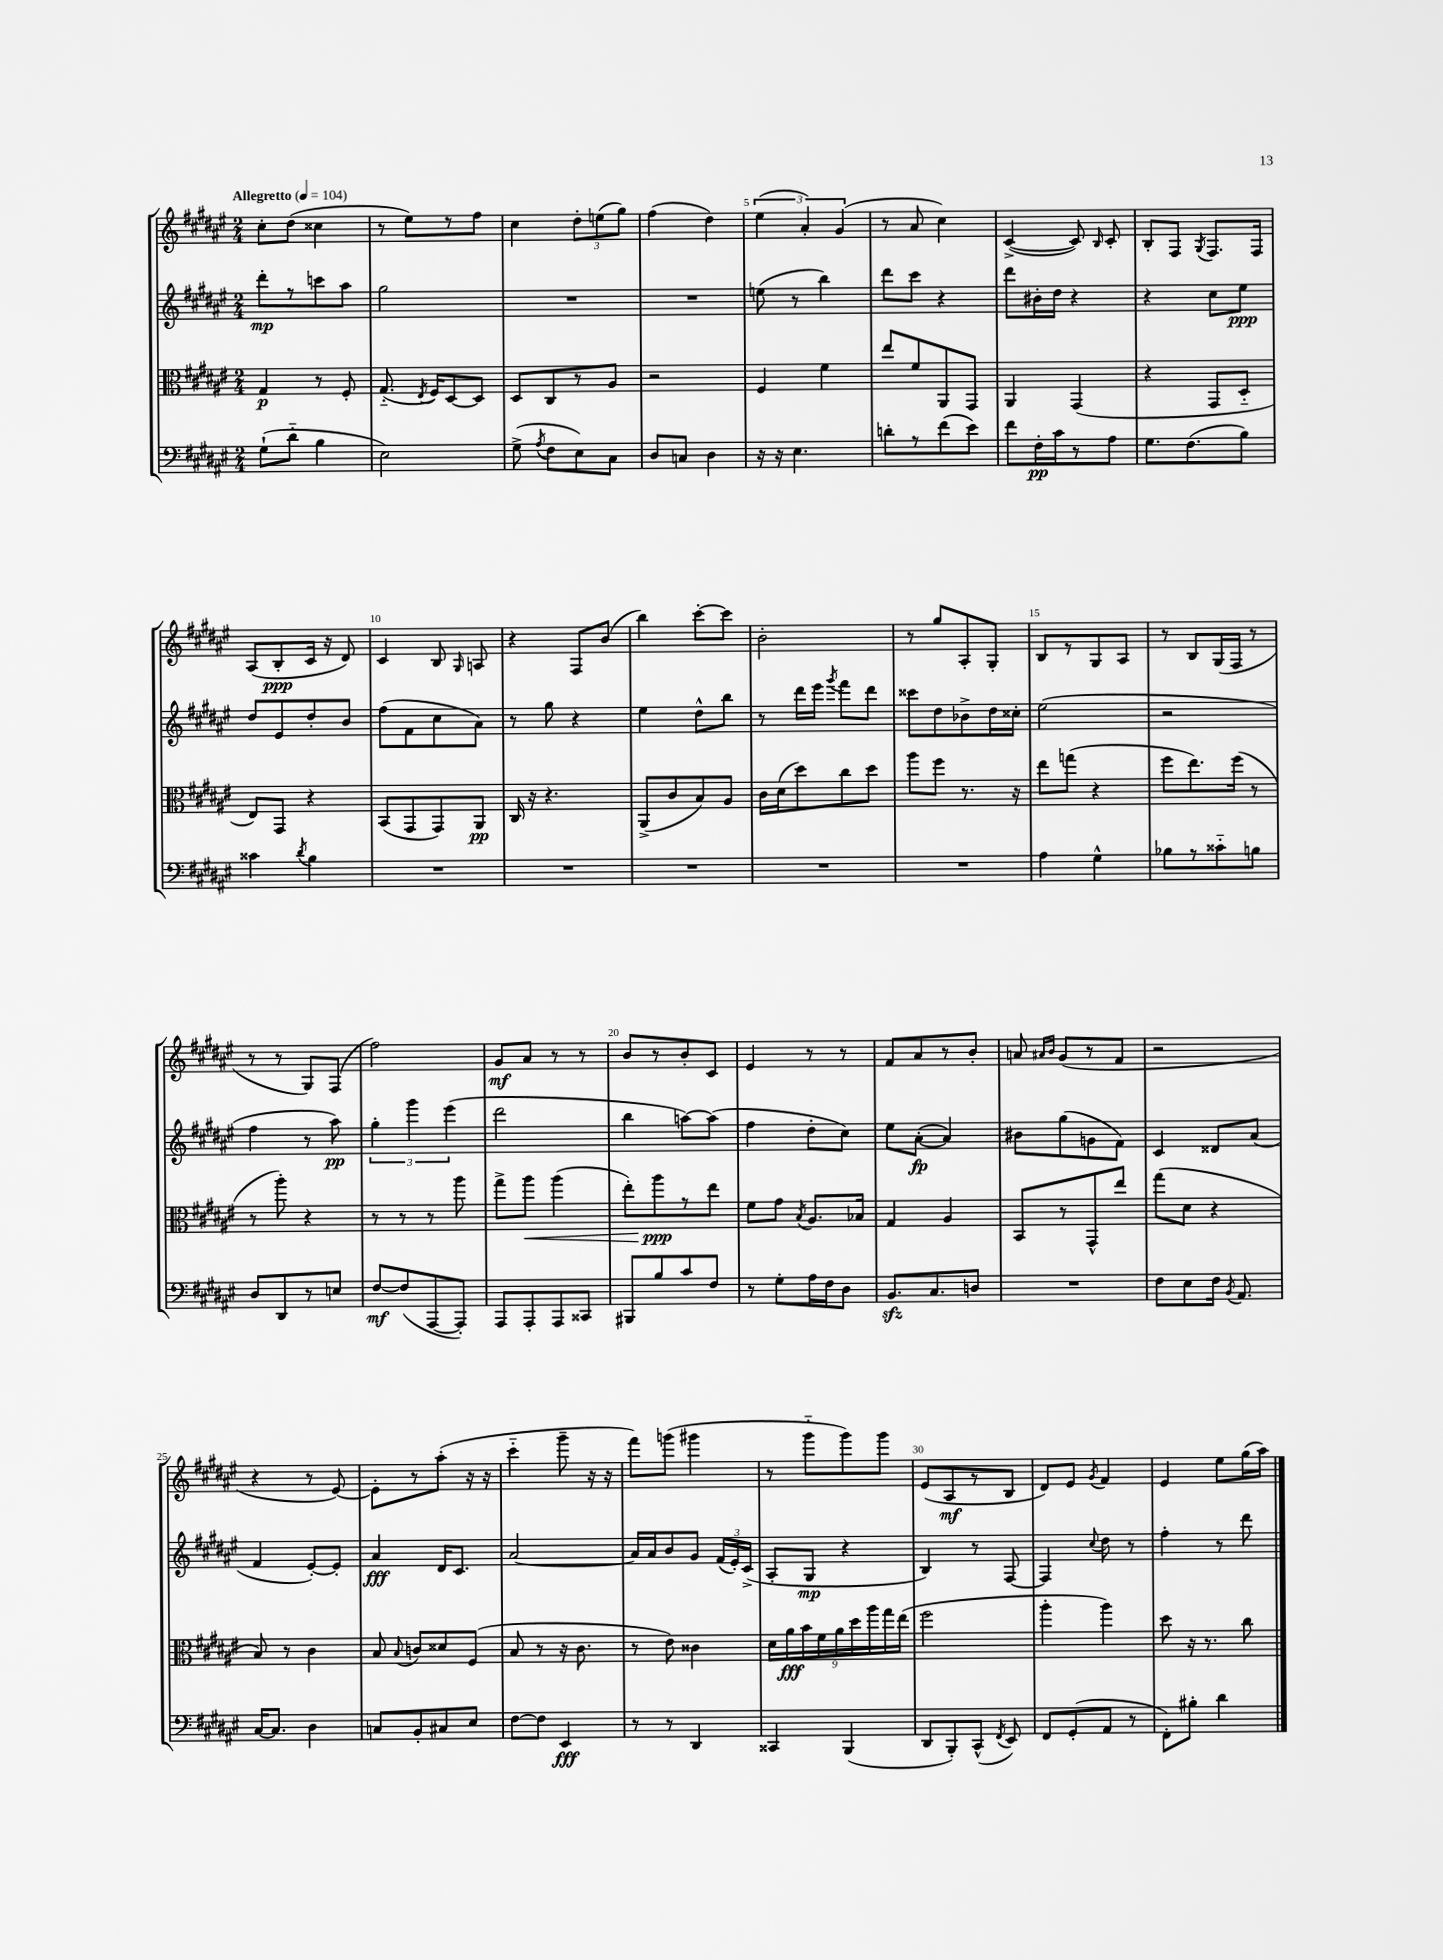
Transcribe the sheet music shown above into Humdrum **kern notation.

**kern	**dynam	**kern	**dynam	**kern	**dynam	**kern	**dynam
*part4	*part4	*part3	*part3	*part2	*part2	*part1	*part1
*staff4	*staff4	*staff3	*staff3	*staff2	*staff2	*staff1	*staff1
*clefF4	*	*clefC3	*	*clefG2	*	*clefG2	*
*k[f#c#g#d#a#e#]	*	*k[f#c#g#d#a#e#]	*	*k[f#c#g#d#a#e#]	*	*k[f#c#g#d#a#e#]	*
*M2/4	*	*M2/4	*	*M2/4	*	*M2/4	*
*MM104	*	*MM104	*	*MM104	*	*MM104	*
=1	=1	=1	=1	=1	=1	=1	=1
!	!	!	!	!	!	!LO:TX:a:B:t=Allegretto	!
(8G#`\L	.	4G#/	p	8ddd#'\L	mp	8cc#'\L	.
8d#\J	.	.	.	8r	.	(8dd#\J	.
4B\	.	8r	.	8cccn\	.	4cc##X\	.
.	.	8F#'/	.	8aa#\J	.	.	.
=2	=2	=2	=2	=2	=2	=2	=2
2E#\)	.	(8.G#/	.	2gg#\	.	8r	.
.	.	.	.	.	.	8ee#\L)	.
.	.	8qE#/	.	.	.	.	.
.	.	16F#/KL)	.	.	.	.	.
.	.	[8D#/	.	.	.	8r	.
.	.	8D#/J]	.	.	.	8ff#\J	.
=3	=3	=3	=3	=3	=3	=3	=3
(8G#^\	.	8D#/L	.	2r	.	4cc#\	.
8qA#/	.	.	.	.	.	.	.
8F#\L	.	8C#/	.	.	.	.	.
8E#\)	.	8r	.	.	.	12dd#'\L	.
.	.	.	.	.	.	(12een\	.
8C#\J	.	8A#/J	.	.	.	.	.
.	.	.	.	.	.	12gg#\J)	.
=4	=4	=4	=4	=4	=4	=4	=4
8D#/L	.	2r	.	2r	.	(4ff#\	.
8Cn/J	.	.	.	.	.	.	.
4D#\	.	.	.	.	.	4dd#\)	.
=5	=5	=5	=5	=5	=5	=5	=5
16r	.	4F#/	.	(8een\	.	(6ee#\	.
16r	.	.	.	.	.	.	.
4.E#\	.	.	.	8r	.	.	.
.	.	.	.	.	.	6a#'/)	.
.	.	4f#\	.	4bb\)	.	.	.
.	.	.	.	.	.	(6g#/	.
=6	=6	=6	=6	=6	=6	=6	=6
8dn'\L	.	8ee#/L	.	8ddd#\L	.	8r	.
8r	.	8f#/	.	8ccc#\J	.	8a#/	.
(8f#\	.	8AA#/	.	4r	.	4cc#\)	.
8e#\J)	.	8GG#/J	.	.	.	.	.
=7	=7	=7	=7	=7	=7	=7	=7
8f#\L	.	4AA#/	.	8ddd#\L	.	([4c#^/	.
16F#'\L	pp	.	.	16b#X'\L	.	.	.
16c#\J	.	.	.	16dd#\JJ	.	.	.
8r	.	(4GG#/	.	4r	.	8c#/])	.
.	.	.	.	.	.	16qqB/	.
8A#\J	.	.	.	.	.	8c#'/	.
=8	=8	=8	=8	=8	=8	=8	=8
8.G#\L	.	4r	.	4r	.	8B'/L	.
.	.	.	.	.	.	8F#/J	.
(8.F#\	.	.	.	.	.	.	.
.	.	.	.	.	.	8qG#/	.
.	.	8GG#/L	.	8cc#\L	.	8.F#/L	.
8B\J)	.	8D#/J	.	8ee#\J	ppp	.	.
.	.	.	.	.	.	16F#/Jk	.
!!LO:LB:g=z
=9	=9	=9	=9	=9	=9	=9	=9
4c##X\	.	8E#/L)	.	8dd#/L	.	(8A#/L	.
.	.	8GG#/J	.	8e#/	.	8B'/	ppp
8qd#/	.	.	.	.	.	.	.
4B\	.	4r	.	8dd#'/	.	16c#/Jk	.
.	.	.	.	.	.	16r	.
.	.	.	.	8b/J	.	8d#/)	.
=10	=10	=10	=10	=10	=10	=10	=10
2r	.	(8BB/L	.	(8ff#\L	.	4c#/	.
.	.	8GG#/	.	8f#\	.	.	.
.	.	8GG#/)	.	8cc#\	.	8B/	.
.	.	.	.	.	.	16qqG#/	.
.	.	8AA#/J	pp	8a#\J)	.	8An/	.
=11	=11	=11	=11	=11	=11	=11	=11
2r	.	16C#/	.	8r	.	4r	.
.	.	16r	.	.	.	.	.
.	.	4.r	.	8gg#\	.	.	.
.	.	.	.	4r	.	8F#/L	.
.	.	.	.	.	.	(8b/J	.
=12	=12	=12	=12	=12	=12	=12	=12
2r	.	(8AA#^/L	.	4ee#\	.	4bb\)	.
.	.	8c#/	.	.	.	.	.
.	.	8B/)	.	8dd#^^\L	.	[8ccc#'\L	.
.	.	8A#/J	.	8bb\J	.	8ccc#\J]	.
=13	=13	=13	=13	=13	=13	=13	=13
2r	.	16c#\LL	.	8r	.	2b'\	.
.	.	(16d#\J	.	.	.	.	.
.	.	8dd#\)	.	16ddd#\LL	.	.	.
.	.	.	.	16eee#\JJ	.	.	.
.	.	.	.	8qggg#/	.	.	.
.	.	8cc#\	.	8fff#\L	.	.	.
.	.	8dd#\J	.	8ddd#\J	.	.	.
=14	=14	=14	=14	=14	=14	=14	=14
2r	.	8aa#\L	.	8ccc##X\L	.	8r	.
.	.	8ff#\J	.	8dd#\	.	8gg#/L	.
.	.	8.r	.	8b-X^\	.	8A#'/	.
.	.	.	.	16dd#\L	.	8G#'/J	.
.	.	16r	.	16cc##X'\JJ	.	.	.
=15	=15	=15	=15	=15	=15	=15	=15
4A#\	.	8ee#\L	.	(2ee#\	.	8B/L	.
.	.	(8ggn\J	.	.	.	8r	.
4G#^^\	.	4r	.	.	.	8G#/	.
.	.	.	.	.	.	8A#/J	.
=16	=16	=16	=16	=16	=16	=16	=16
8B-X\L	.	8ff#\L	.	2r	.	8r	.
8r	.	8.ee#\)	.	.	.	8B/L	.
8c##X\	.	.	.	.	.	(16G#/L	.
.	.	(16ff#\Jk	.	.	.	16F#/JJ	.
8Bn\J	.	8r	.	.	.	8r	.
!!LO:LB:g=z
=17	=17	=17	=17	=17	=17	=17	=17
8D#/L	.	8r	.	4ff#\	.	8r	.
8DD#/	.	8aa#'\)	.	.	.	8r	.
8r	.	4r	.	8r	.	8G#/L)	.
8En/J	.	.	.	8aa#\)	pp	(8F#/J	.
=18	=18	=18	=18	=18	=18	=18	=18
[8F#/L	mf	8r	.	6gg#'\	.	2ff#\)	.
(8F#/]	.	8r	.	.	.	.	.
.	.	.	.	6ggg#\	.	.	.
[8AAA#/	.	8r	.	.	.	.	.
.	.	.	.	(6eee#\	.	.	.
8AAA#'/J])	.	8aa#\	.	.	.	.	.
=19	=19	=19	=19	=19	=19	=19	=19
8AAA#/L	.	8gg#^\L	.	2ddd#\	.	8g#/L	mf
!	!	!	!LO:HP:b	!	!	!	!
8AAA#'/	.	8aa#\J	<	.	.	8a#/J	.
8AAA#/	.	(4aa#\	.	.	.	8r	.
8CC##X/J	.	.	.	.	.	8r	.
=20	=20	=20	=20	=20	=20	=20	=20
8BBB#X/L	.	8ee#'\L)	.	4bb\	.	8b/L	.
8B/	.	8aa#\	ppp	.	.	8r	.
8c#/	.	8r	[	[8aan\L)	.	8b'/	.
8F#/J	.	8ee#\J	.	(8aa\J]	.	8c#/J	.
=21	=21	=21	=21	=21	=21	=21	=21
8r	.	8f#\L	.	4ff#\	.	4e#/	.
8G#'\L	.	8g#\J	.	.	.	.	.
.	.	8qB/	.	.	.	.	.
16A#\L	.	8.A#/L	.	8dd#'\L	.	8r	.
16F#\J	.	.	.	.	.	.	.
8D#\J	.	.	.	8cc#\J)	.	8r	.
.	.	16B-X/Jk	.	.	.	.	.
=22	=22	=22	=22	=22	=22	=22	=22
8.BBzz/L	.	4G#/	.	8ee#\L	.	8f#/L	.
.	.	.	.	([8a#'\J	fp	8a#/	.
8.C#/	.	.	.	.	.	.	.
.	.	4A#/	.	4a#/])	.	8r	.
8Dn/J	.	.	.	.	.	8b'/J	.
=23	=23	=23	=23	=23	=23	=23	=23
2r	.	8BB/L	.	8b#X\L	.	8an/	.
.	.	.	.	.	.	16qqa#X/LL	.
.	.	.	.	.	.	16qqb/JJ	.
.	.	8r	.	(8gg#\	.	(8g#/L	.
.	.	8GG#^^/	.	8gn\	.	8r	.
.	.	8ee#/J	.	8f#\J)	.	8f#/J	.
=24	=24	=24	=24	=24	=24	=24	=24
8F#\L	.	(8gg#\L	.	4c#/	.	2r	.
8E#\	.	8d#\J	.	.	.	.	.
16F#\Jk	.	4r	.	8d##X/L	.	.	.
8qBB/	.	.	.	.	.	.	.
8.AA#/	.	.	.	.	.	.	.
.	.	.	.	(8a#/J	.	.	.
!!LO:LB:g=z
=25	=25	=25	=25	=25	=25	=25	=25
[16C#/KL	.	8B/)	.	4f#/	.	4r	.
8.C#/J]	.	.	.	.	.	.	.
.	.	8r	.	.	.	.	.
4D#\	.	4c#\	.	[8e#'/L)	.	8r	.
.	.	.	.	8e#'/J]	.	[8e#/)	.
=26	=26	=26	=26	=26	=26	=26	=26
8Cn/L	.	8B/	.	4a#/	fff	8e#'\L]	.
.	.	8qqB/	.	.	.	.	.
8BB'/	.	8cn/L	.	.	.	8r	.
8C#X/	.	8d##X/	.	16d#/KL	.	(8aa#'\J	.
.	.	.	.	8.c#/J	.	.	.
8E#/J	.	(8F#/J	.	.	.	16r	.
.	.	.	.	.	.	16r	.
=27	=27	=27	=27	=27	=27	=27	=27
[8F#\L	.	8B/	.	[2a#/	.	4ccc#\	.
8F#\J]	.	8r	.	.	.	.	.
4EE#/	fff	16r	.	.	.	8ggg#~\	.
.	.	8.c#\	.	.	.	.	.
.	.	.	.	.	.	16r	.
.	.	.	.	.	.	16r	.
=28	=28	=28	=28	=28	=28	=28	=28
8r	.	8r	.	16a#/LL]	.	8fff#\L)	.
.	.	.	.	16a#/J	.	.	.
8r	.	8e#\)	.	8b/	.	(8gggn\J	.
4DD#/	.	4c##X\	.	8g#/J	.	4ggg#X\	.
.	.	.	.	(24f#/LL	.	.	.
.	.	.	.	24e#'/)	.	.	.
.	.	.	.	(24c#^/JJ	.	.	.
=29	=29	=29	=29	=29	=29	=29	=29
4CC##X/	.	18d#\LL	.	8A#'/L	.	8r	.
.	.	18a#\	fff	.	.	.	.
.	.	18b\	.	.	.	.	.
.	.	.	.	8G#/J	mp	8ggg#\L	.
.	.	18f#\	.	.	.	.	.
.	.	18a#\	.	.	.	.	.
(4BBB/	.	.	.	4r	.	8ggg#\)	.
.	.	18dd#\	.	.	.	.	.
.	.	18aa#\	.	.	.	.	.
.	.	.	.	.	.	8ggg#\J	.
.	.	18gg#\	.	.	.	.	.
.	.	(18ee#\JJ	.	.	.	.	.
=30	=30	=30	=30	=30	=30	=30	=30
8DD#/L	.	2ff#\	.	4B/)	.	(8e#/L	.
8BBB'/)	.	.	.	.	.	8A#/	mf
(8CC#^^/J	.	.	.	8r	.	8r	.
8qFF#/	.	.	.	.	.	.	.
8EE#/)	.	.	.	[8F#/	.	8B/J	.
=31	=31	=31	=31	=31	=31	=31	=31
8FF#/L	.	4aa#'\	.	4F#/]	.	8d#/L)	.
(8GG#'/	.	.	.	.	.	8e#/J	.
.	.	.	.	8qqcc#/	.	8qg#/	.
8AA#/J	.	4aa#\)	.	8dd#\	.	4f#/	.
8r	.	.	.	8r	.	.	.
=32	=32	=32	=32	=32	=32	=32	=32
8FF#'\L)	.	8dd#\	.	4ff#'\	.	4e#/	.
8B#X'\J	.	16r	.	.	.	.	.
.	.	8.r	.	.	.	.	.
4d#\	.	.	.	8r	.	8ee#\L	.
.	.	8cc#\	.	8ddd#\	.	(16gg#\L	.
.	.	.	.	.	.	16aa#\JJ)	.
==	==	==	==	==	==	==	==
*-	*-	*-	*-	*-	*-	*-	*-
